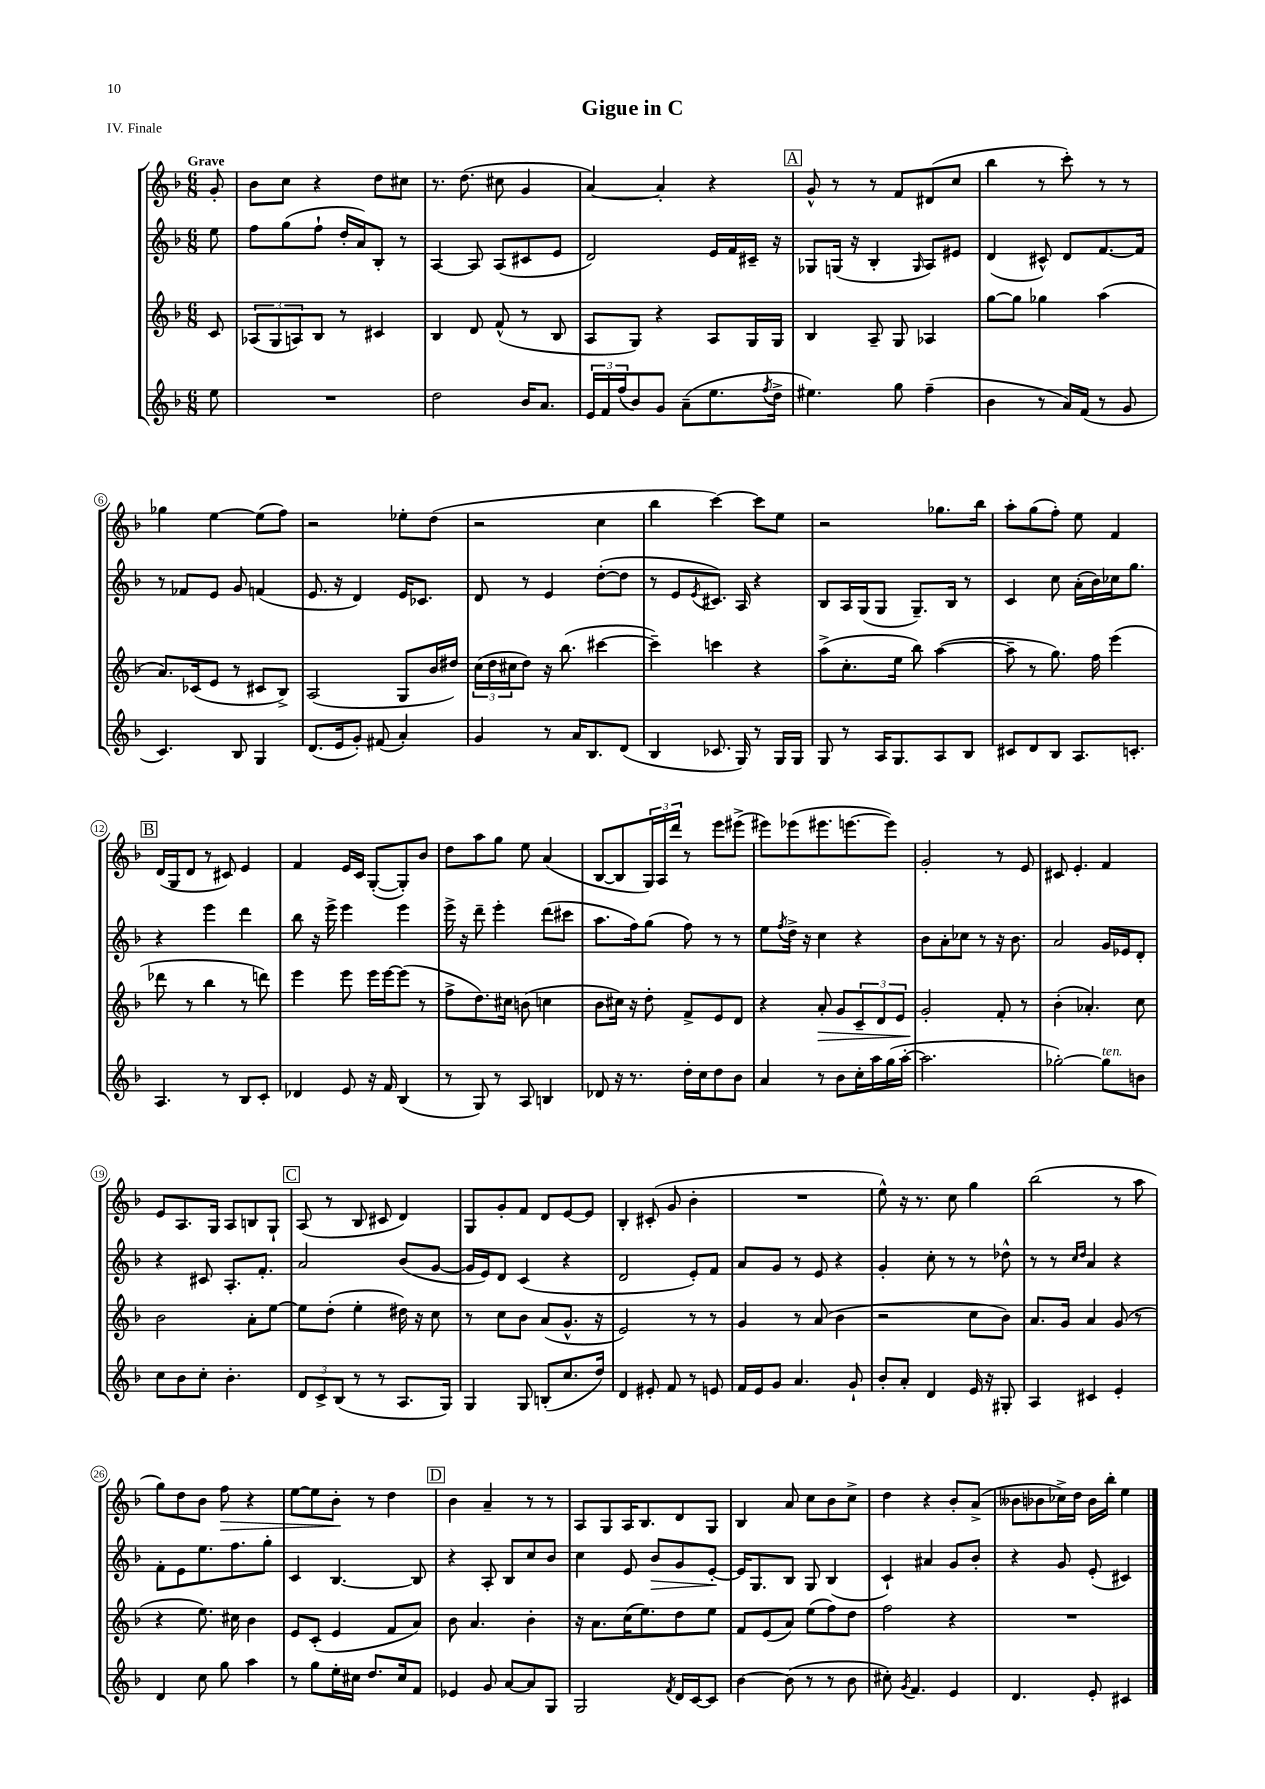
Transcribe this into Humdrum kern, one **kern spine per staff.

**kern	**kern	**kern	**kern
*staff4	*staff3	*staff2	*staff1
*clefG2	*clefG2	*clefG2	*clefG2
*k[b-]	*k[b-]	*k[b-]	*k[b-]
*M6/8	*M6/8	*M6/8	*M6/8
8ee\	8c/	8ee\	8g'/
=	=	=	=
2.r	(12A-/L	8ff\L	8b-\L
.	12G/	.	.
.	.	(8gg\	8cc\J
.	12A/)	.	.
.	8B-/J	8ff`\J	4r
.	8r	16dd'/LL	.
.	.	16a/J)	.
.	4c#/	8B-'/J	8dd\L
.	.	8r	8cc#\J
=	=	=	=
2dd\	4B-/	[4A/	8.r
.	.	.	(8.dd\
.	8d/	8A/]	.
.	(8f^^/	(8A/L	8cc#\
16b-/LK	8r	8c#/	4g/
8.a/J	.	.	.
.	8B-/	8e/J	.
=	=	=	=
24e/LL	8A/L	2d/)	[4a/)
24f/	.	.	.
(24ff/J	.	.	.
8b-/)	8G/J)	.	.
8g/J	4r	.	4a'/]
(8a~\L	.	.	.
8.ee\	8A/L	16e/LL	4r
.	.	16f/	.
.	16G/L	16c#~/JJ	.
8qff/	.	.	.
16dd^\Jk	16G/JJ	16r	.
=	=	=	=
4.ee#\)	4B-/	8G-/L	8g^^/
.	.	(16G/Jk	8r
.	.	16r	.
.	8A~/	4B-'/	8r
8gg\	8G/	.	8f/L
.	.	16qqG/	.
(4ff~\	4A-/	8A/L)	(8d#/
.	.	8e#/J	8cc/J
=	=	=	=
4b-\	[8gg\L	(4d/	4bb-\
.	8gg\]J	.	.
8r	4gg-\	8c#^^/)	8r
16a/LL)	.	8d/L	8ccc'\)
(16f/JJ	.	.	.
8r	(4aa\	[8.f/	8r
8g/	.	.	8r
.	.	16f/]Jk	.
=	=	=	=
4.c/)	8.a/L)	8r	4gg-\
.	.	8f-/L	.
.	(16c-/k	.	.
.	8e/J	8e/J	[4ee\
8B-/	8r	8g/	.
4G/	8c#/L	(4f/	(8ee\]L
.	8B-^/J)	.	8ff\J)
=	=	=	=
(8.d/L	(2A/	8.e/	2r
16e/k	.	16r	.
8g'/J)	.	4d/)	.
(8f#/	.	.	.
4a'/)	8G/L	16e/LK	8ee-'\L
.	.	8.c-/J	.
.	16b-/L	.	(8dd\J
.	16dd#/JJ)	.	.
=	=	=	=
4g/	(24cc\LL	8d/	2r
.	24dd\	.	.
.	24cc#\J	.	.
.	8dd\J)	8r	.
8r	16r	4e/	.
.	(8.bb-\	.	.
16a/LK	.	.	.
8.B-/	.	.	.
.	[4ccc#\	([8dd'\L	4cc\
(8d/J	.	8dd\]J	.
=	=	=	=
4B-/	4ccc#~\])	8r	4bb-\
.	.	8e/L	.
.	.	8qe/	.
8.c-/	4ccc\	8.c#/J)	[4ccc\)
16G/)	.	16A/	.
8r	4r	4r	8ccc\]L
16G/LL	.	.	8ee\J
16G/JJ	.	.	.
=	=	=	=
8G/	(8aa^\L	8B-/L	2r
8r	8.cc'\	16A/L	.
.	.	(16G/J	.
16A/LK	.	8G/J	.
8.G/	16ee\Jk	.	.
.	8bb-\)	8.G~/L)	.
8A/	([4aa\	.	8.gg-\L
.	.	16B-/Jk	.
8B-/J	.	8r	.
.	.	.	16bb-\Jk
=	=	=	=
8c#/L	8aa~\]	4c/	8aa'\L
8d/	8r	.	(8gg\
8B-/J	8.gg\)	8cc\	8ff'\J)
8.A/L	.	(16a'\LL	8ee\
.	16ff\	16b-\)	.
.	(4eee\	16cc-\J	4f/
8.c'/J	.	8.gg\J	.
=	=	=	=
4.A/	8ddd-\	4r	(16d/LL
.	.	.	16G/J
.	8r	.	8d/J
.	4bb-\	4eee\	8r
8r	.	.	8c#/)
8B-/L	8r	4ddd\	4e/
8c'/J	8ddd\)	.	.
=	=	=	=
4d-/	4eee\	8bb-\	4f/
.	.	16r	.
.	.	16eee^\	.
8e/	8eee\	4eee\	16e/LL
.	.	.	16c/JJ
16r	16eee\LL	.	([8G'/L
16f/	[16eee\J	.	.
(4B-/	(8eee\]J	4eee\	8G'/])
.	8r	.	8b-/J
=	=	=	=
8r	8ff^\L	16eee^\	8dd\L
.	.	16r	.
8G/)	8.dd\)	8ddd~\	8aa\
8r	.	4eee'\	8gg\J
.	16cc#\Jk	.	.
8A/	(8b\	.	8ee\
4B/	4cc\	(8ddd\L	(4a/
.	.	8ccc#\J	.
=	=	=	=
8d-/	8b-\L	8.aa\L	[8B-/L
16r	16cc#\Jk)	.	8B-/]
8.r	16r	16ff\k)	.
.	8dd'\	(8gg\J	24G/L)
.	.	.	24A/
.	.	.	24ddd/JJ
16dd'\LL	8f^/L	8ff\)	8r
16cc\J	.	.	.
8dd\	8e/	8r	8eee\L
8b-\J	8d/J	8r	(8eee#^\J
=	=	=	=
4a/	4r	8ee\L	8eee#\L)
.	.	8qff/	.
.	.	16dd^\Jk	(8eee-\
.	.	16r	.
8r	8a'/	4cc\	8.eee#\
8b-\L	8g/L	.	.
.	.	.	[8.eee\
16cc'\L	12c~/	4r	.
16aa\	.	.	.
.	12d/	.	.
(16gg\	.	.	8eee\]J)
.	12e/J	.	.
[16aa'\JJ	.	.	.
=	=	=	=
2.aa\]	2g'/	8b-\L	2g'/
.	.	8a'\	.
.	.	8cc-\J	.
.	.	8r	.
.	8f'/	16r	8r
.	.	8.b-\	.
.	8r	.	8e/
=	=	=	=
[2gg-'\)	(4b-'\	2a/	8c#/
.	.	.	4.e'/
.	4.a-'/)	.	.
8gg-\]L	.	16g/LL	4f/
.	.	16e-/J	.
8b\J	8cc\	8d'/J	.
=	=	=	=
8cc\L	2b-\	4r	8e/L
8b-\	.	.	8.A/
8cc'\J	.	8c#/	.
.	.	.	16G/Jk
4.b-'\	.	8.A'/L	8A/L
.	8a'\L	.	8B/
.	.	8.f'/J	.
.	[8ee\J	.	8G`/J
=	=	=	=
12d/L	8ee\]L	2a/	(8A/
12c^/	.	.	.
.	(8dd'\J	.	8r
(12B-/J	.	.	.
8r	4ee'\	.	8B-/
8r	.	.	8c#/
8.A/L	16dd#\)	(8b-/L	4d/)
.	16r	.	.
.	8cc\	[8g/J	.
16G/Jk)	.	.	.
=	=	=	=
4G/	8r	16g/]LL	8G/L
.	.	16e/J)	.
.	8cc\L	8d/J	8g'/
8G/	8b-\J	(4c/	8f/J
(8B'/L	(8a/L	.	8d/L
8.cc/	8.g^^/J	4r	[8e/
.	.	.	8e/]J
16dd/Jk)	16r	.	.
=	=	=	=
4d/	2e/)	2d/	4B-'/
8e#'/	.	.	(8c#'/
8f/	.	.	8g/
8r	8r	8e'/L)	4b-'\
8e/	8r	8f/J	.
=	=	=	=
16f/LL	4g/	8a/L	2.r
16e/J	.	.	.
8g/J	.	8g/J	.
4.a/	8r	8r	.
.	(8a/	8e/	.
.	4b-\	4r	.
8g`/	.	.	.
=	=	=	=
8b-'/L	2r	4g'/	8ee^^\)
8a'/J	.	.	16r
.	.	.	8.r
4d/	.	8cc'\	.
.	.	8r	8cc\
16e/	8cc\L	8r	4gg\
16r	.	.	.
8G#'/	8b-\J)	8dd-^^\	.
=	=	=	=
4A/	8.a/L	8r	(2bb-\
.	.	8r	.
.	16g/Jk	.	.
.	.	16qqcc/LL	.
.	.	16qqdd/JJ	.
4c#/	4a/	4a/	.
4e'/	(8g/	4r	8r
.	8r	.	8aa\
=	=	=	=
4d/	4r	8f'\L	8gg\L)
.	.	8e\	8dd\
8cc\	8.ee\)	8.ee\	8b-\J
8gg\	.	.	8ff\
.	16cc#\	8.ff\	.
4aa\	4b-\	.	4r
.	.	8gg'\J	.
=	=	=	=
8r	8e/L	4c/	[8ee\L
8gg\L	(8c'/J	.	8ee\]
16ee'\L	4e/	[4.B-/	8b-'\J
16cc#\JJ	.	.	.
8.dd/L	.	.	8r
.	8f/L	.	4dd\
16cc#/k	.	.	.
8f/J	8a/J)	8B-/]	.
=	=	=	=
4e-/	8b-\	4r	4b-\
.	4.a/	.	.
8g/	.	8A'/	4a~/
[8a/L	.	8B-/L	.
8a/]	4b-'\	8cc/	8r
8G/J	.	8b-/J	8r
=	=	=	=
2G/	16r	4cc\	8A/L
.	8.a\L	.	.
.	.	.	8G/
.	(16cc\K	8e/	16A/K
.	8.ee\)	.	8.B-/
.	.	8b-/L	.
8qf/	.	.	.
16d/LL	8dd\	8g/	8d/
[16c/J	.	.	.
8c/]J	8ee\J	[8e'/J	8G/J
=	=	=	=
[4b-\	8f/L	16e/]LK	4B-/
.	.	8.G/	.
.	(8e/	.	.
(8b-\]	8a/J)	8B-/J	8a/
8r	(8ee\L	8G/	8cc\L
8r	8ff\)	(4B-/	8b-\
8b-\	8dd\J	.	8cc^\J
=	=	=	=
8cc#'\)	2ff\	4c`/)	4dd\
8qg/	.	.	.
4.f/	.	.	.
.	.	4a#/	4r
4e/	4r	8g/L	8b-'/L
.	.	8b-'/J	(8a^/J
=	=	=	=
4.d/	2.r	4r	8b--\L
.	.	.	8b-\
.	.	8g/	16cc-^\L)
.	.	.	16dd\JJ
8e'/	.	(8e'/	16b-\LL
.	.	.	16bb-'\JJ
4c#/	.	4c#/)	4ee\
==	==	==	==
*-	*-	*-	*-
